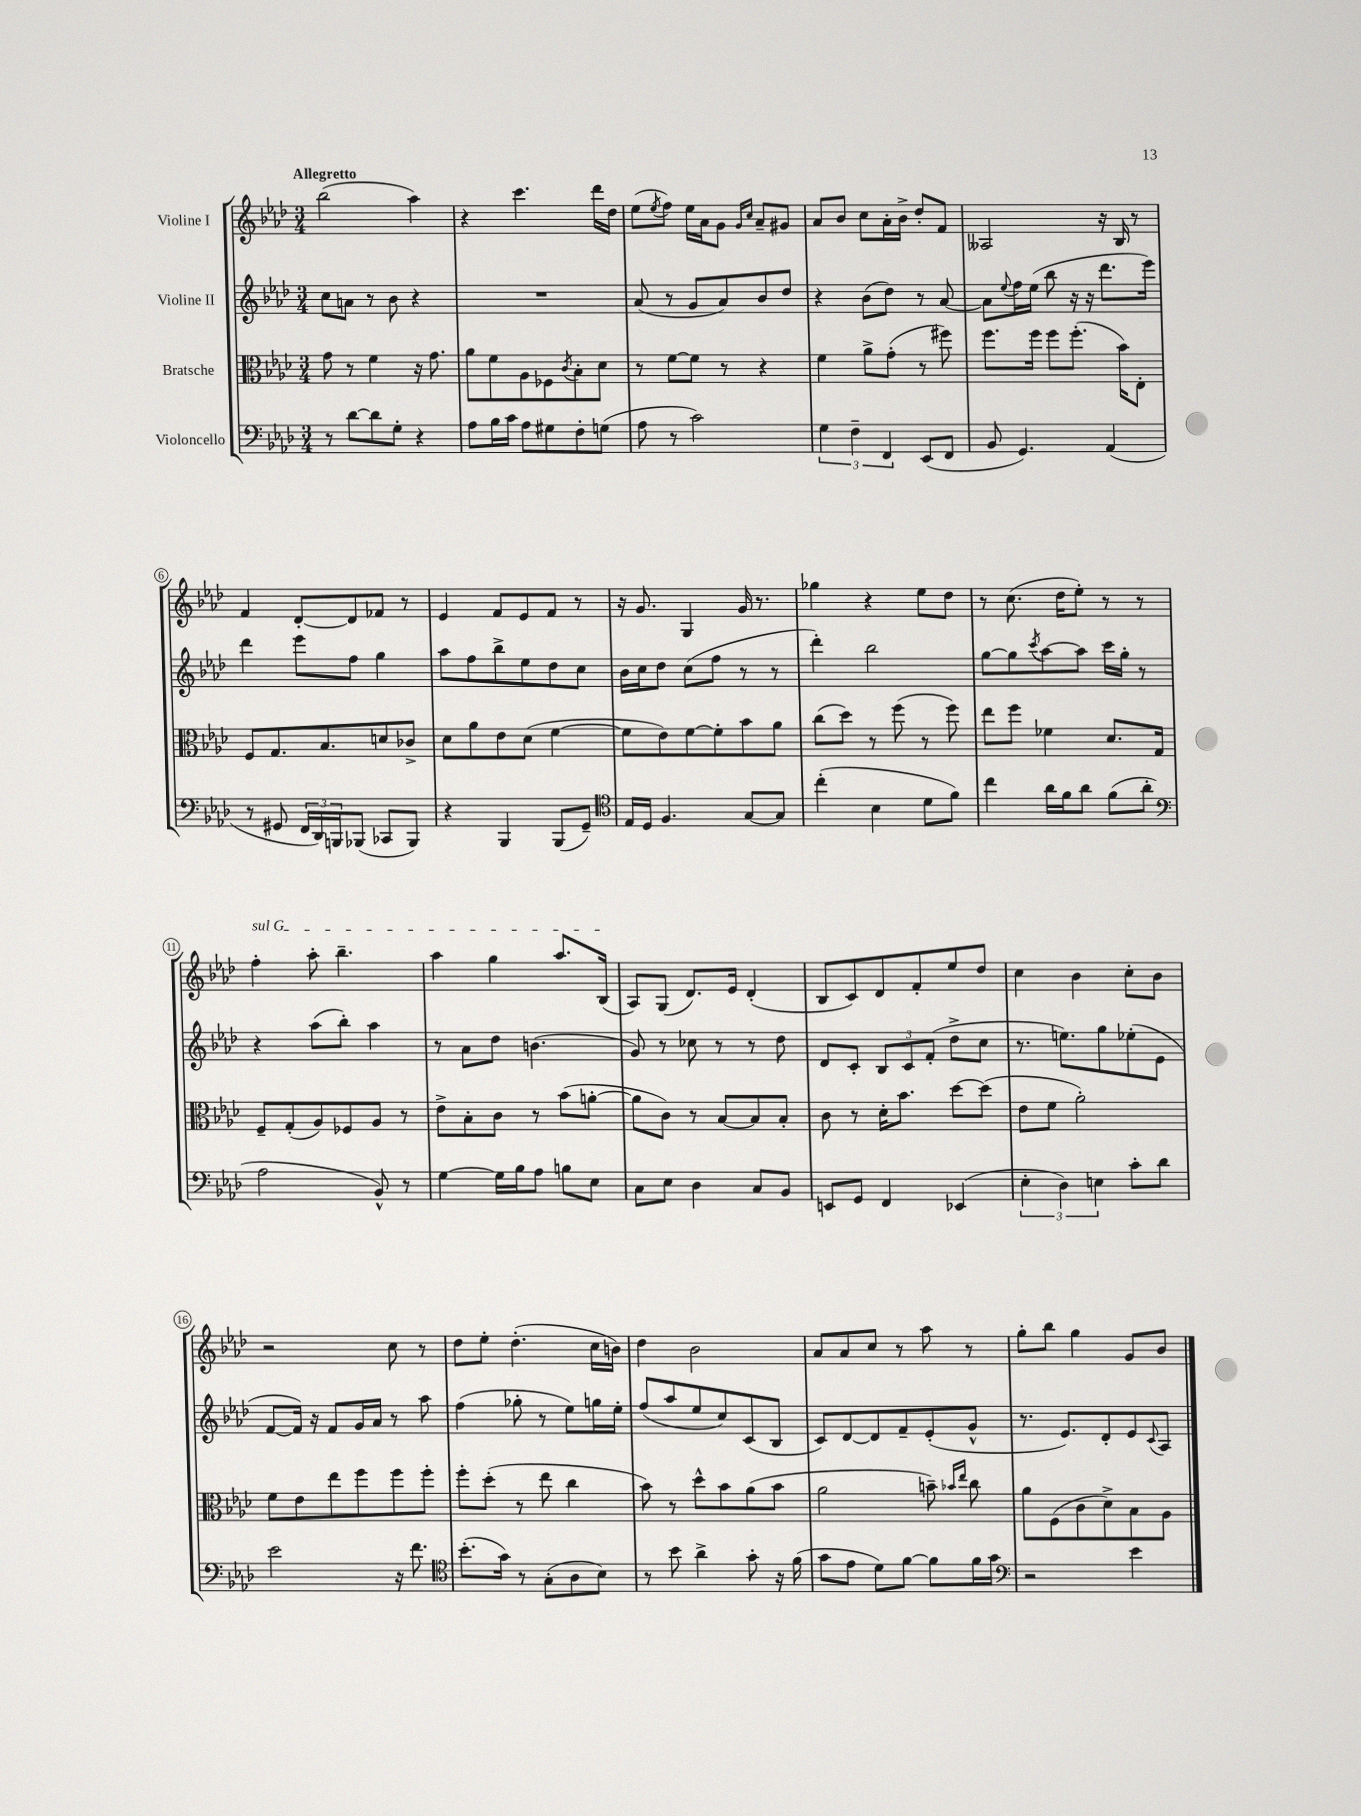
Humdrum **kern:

**kern	**kern	**kern	**kern
*staff4	*staff3	*staff2	*staff1
*clefF4	*clefC3	*clefG2	*clefG2
*k[b-e-a-d-]	*k[b-e-a-d-]	*k[b-e-a-d-]	*k[b-e-a-d-]
*M3/4	*M3/4	*M3/4	*M3/4
8r	8g\	8cc\L	(2bb-\
[8d-\L	8r	8a\J	.
8d-\]	4f\	8r	.
8G'\J	.	8b-\	.
4r	16r	4r	4aa-\)
.	8.g\	.	.
=	=	=	=
8A-\L	8a-\L	2.r	4r
16B-\L	8f\	.	.
16c\JJ	.	.	.
8A-\L	8A-\	.	4.ccc\
8G#\	8F-\	.	.
.	8qc/	.	.
8F'\	8B-'\	.	.
(8G\J	8d-\J	.	16ddd-\LL
.	.	.	16dd-\JJ
=	=	=	=
8A-\	8r	(8a-/	(8ee-\L
.	.	.	8qee-/
8r	[8f\L	8r	8ff\J)
2c\)	8f\]J	8g/L	16ee-\LL
.	.	.	16a-\J
.	8r	8a-/)	8g\J
.	.	.	16qqg/LL
.	.	.	16qqcc/JJ
.	4r	8b-/	8a-~/L
.	.	8dd-/J	8g#/J
=	=	=	=
6G\	4f\	4r	8a-/L
.	.	.	8b-/J
6F~\	.	.	.
.	8a-^\L	(8b-\L	8cc\L
6FF/	.	.	.
.	(8g'\J	8dd-\J)	16a-'\L
.	.	.	16b-^\JJ
(8EE-/L	8r	8r	8dd-'/L
8FF/J	8ff#\)	[8a-/	8f/J
=	=	=	=
8BB-/	8.ff\L	8a-\]L	2A--/
.	.	8qqee-/	.
4.GG/)	.	16ff\L	.
.	16ff\Jk	(16ee-\JJ	.
.	8ff\L	8bb-\	.
.	(8.ff'\J	16r	.
.	.	16r	.
(4AA-/	.	8.ddd-\L	16r
.	16b-\LK)	.	16B-/
.	8E-'\J	.	8r
.	.	16eee-\Jk)	.
=	=	=	=
8r	8F/L	4ddd-\	4f/
8GG#/	8.G/	.	.
24FF/LL	.	8eee-\L	[8d-'/L
24DD-/)	.	.	.
.	8.B-/	.	.
24BBB/J	.	.	.
(8BBB-/J	.	8ff\J	8d-/]
8CC-/L	8d/	4gg\	8f-/J
8BBB-/J)	8c-^/J	.	8r
=	=	=	=
4r	8d-\L	8aa-\L	4e-/
.	8a-\	8ff\	.
4BBB-/	8e-\	8bb-^\	8f/L
.	(8d-\J	8ee-\	8e-/
(8BBB-/L	[4f\	8dd-\	8f/J
8GG~/J)	.	8cc\J	8r
=	=	=	=
*clefC4	*	*	*
16E-/LL	8f\]L	16b-\LL	16r
16D-/JJ	.	16cc\J	8.g/
4.F/	8e-\)	8dd-\J	.
.	[8f\	(8cc\L	4G/
.	8f'\]	8ff\J	.
[8G/L	8b-\	8r	16g/
.	.	.	8.r
8G/]J	8a-\J	8r	.
=	=	=	=
(4cc'\	(8cc\L	4ddd-'\)	4gg-\
.	8dd-\J)	.	.
4B-\	8r	2bb-\	4r
.	(8ff\	.	.
8d-\L	8r	.	8ee-\L
8f\J)	8ff\)	.	8dd-\J
=	=	=	=
4cc\	8ee-\L	[8gg\L	8r
.	8ff\J	8gg\]	(8.cc\
.	.	8qccc/	.
16a-\LL	4f-\	[8aa-\	.
16f\J	.	.	16dd-\LK
8a-\J	.	8aa-\]J	8ee-'\J)
(8f\L	8.d-/L	16ccc\LL	8r
.	.	16gg'\JJ	.
8a-'\J	.	8r	8r
.	16G/Jk	.	.
=	=	=	=
*clefF4	*	*	*
2A-\	8F~/L	4r	4ff'\
.	(8G'/	.	.
.	8A-/)	(8aa-\L	8aa-'\
.	8F-/	8bb-'\J)	4.bb-~\
8BB-^^/)	8A-/J	4aa-\	.
8r	8r	.	.
=	=	=	=
[4G\	8e-^\L	8r	4aa-\
.	8B-'\	8a-\L	.
16G\]LL	8c\J	8dd-\J	4gg\
16B-\J	.	.	.
8A-\J	8r	(4.b\	.
8B\L	(8b-\L	.	8.aa-/L
8E-\J	[8a'\J	.	.
.	.	.	(16B-/Jk
=	=	=	=
8C\L	8a\]L	8g/)	8A-/L)
8E-\J	8c\J)	8r	(8G/J
4D-\	8r	8cc-\	8.d-/L)
.	[8B-/L	8r	.
.	.	.	16e-/Jk
8C/L	8B-/]	8r	(4d-'/
8BB-/J	8B-'/J	8dd-\	.
=	=	=	=
8EE/L	8c\	8d-/L	8B-/L
8GG/J	8r	8c'/J	8c/)
4FF/	16d-'\LK	12B-/L	8d-/
.	8.b-\J	.	.
.	.	12c/	.
.	.	.	8f'/
.	.	(12f'/J	.
(4EE-/	[8dd-\L	8dd-^\L	8ee-/
.	(8dd-\]J	8cc\J	8dd-/J
=	=	=	=
6E-'\	8e-\L	8.r	4cc\
.	8f\J	.	.
6D-\)	.	.	.
.	.	8.ee\L)	.
.	2a-'\)	.	4b-\
6E\	.	.	.
.	.	8gg\	.
8c'\L	.	(8ee-'\	8cc'\L
8d-\J	.	8e-\J	8b-\J
=	=	=	=
2e-\	8f\L	[8f/L	2r
.	8e-\	16f/]Jk)	.
.	.	16r	.
.	8ee-\	8f/L	.
.	8ff\	16g/L	.
.	.	16a-/JJ	.
16r	8ff\	8r	8cc\
8.f\	.	.	.
.	8ff'\J	8aa-\	8r
=	=	=	=
*clefC4	*	*	*
(8.b-'\L	8ff'\L	(4ff\	8dd-\L
.	(8dd-'\J	.	8ee-'\J
16g\Jk)	.	.	.
8r	8r	8gg-'\	(4.dd-'\
(8G'\L	8ee-\	8r	.
8A-\	4cc\	8ee-\L)	.
8B-\J)	.	16gg\L	16cc\LL
.	.	16ee-'\JJ	16b\JJ)
=	=	=	=
8r	8b-\)	(8ff/L	4dd-\
8b-\	8r	8aa-/	.
4a-^\	8dd-^^\L	8ee-/	2b-\
.	8b-\	8cc/)	.
8g'\	(8a-\	(8c/	.
16r	8b-\J	8B-/J	.
(16f\	.	.	.
=	=	=	=
8g\L	2a-\	8c/L)	8a-/L
8e-\J	.	[8d-/	8a-/
8d-\L)	.	8d-/]	8cc/J
[8f\J	.	8f~/	8r
8f\]L	8b~\)	(8e-'/	8aa-\
.	16qqb-/LL	.	.
.	16qqee-/JJ	.	.
16f\L	8cc\	8g^^/J	8r
16g\JJ	.	.	.
=	=	=	=
*clefF4	*	*	*
2r	8a-\L	8.r	8gg'\L
.	(8F\	.	8bb-\J
.	.	8.e-/L)	.
.	8c\	.	4gg\
.	8d-^\)	8d-'/	.
4e-\	8B-\	8e-/	8g/L
.	.	8qqc/	.
.	8A-\J	8A-/J	8b-/J
==	==	==	==
*-	*-	*-	*-
